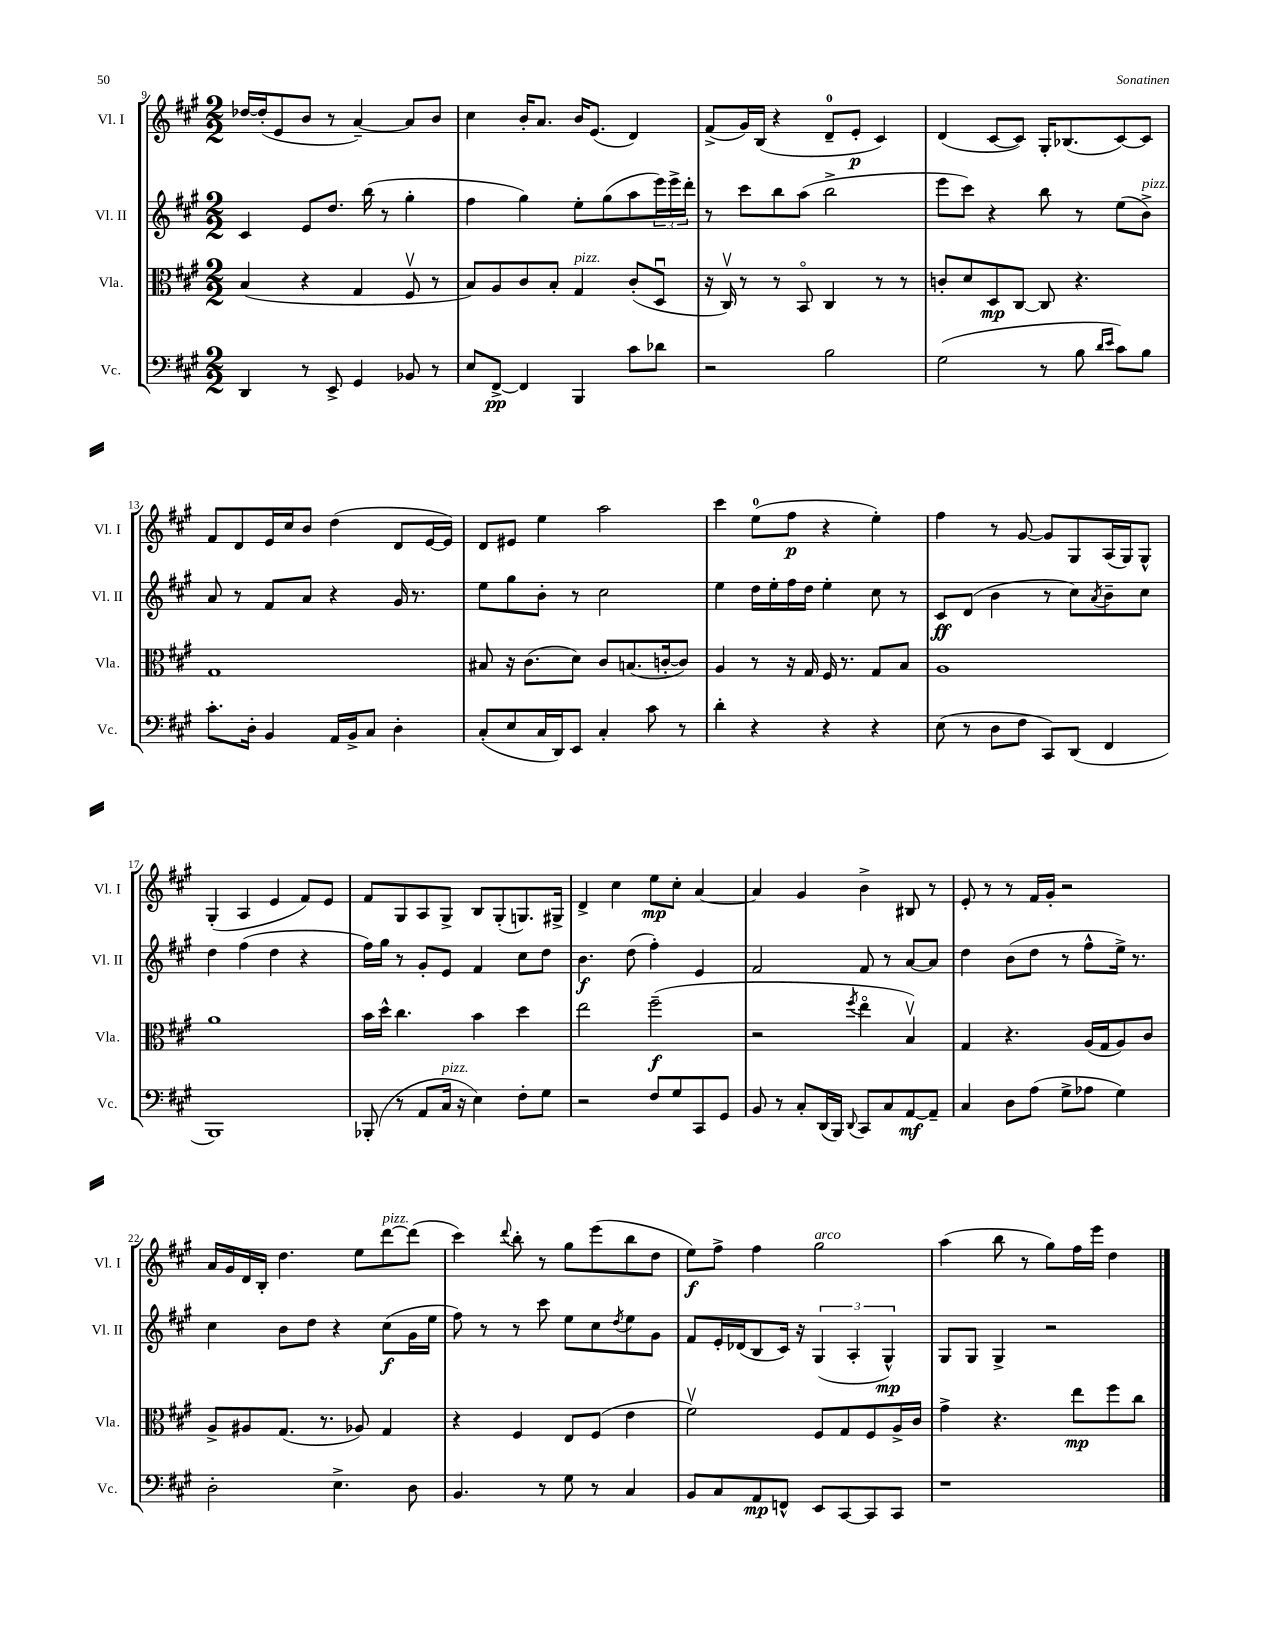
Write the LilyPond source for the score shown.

<<
\new StaffGroup <<
\new Staff = "s0" \with { instrumentName = "Vl. I" shortInstrumentName = "Vl. I" } {
    \clef treble \key a \major \numericTimeSignature \time 2/2
    des''16~ des''16-.( e'8 b'8 r8 a'4~--) a'8 b'8 |
    cis''4 b'16-. a'8. b'16 e'8.( d'4) |
    fis'8->( gis'16) b16( r4 d'8-0-- e'8-.\p cis'4) |
    d'4( cis'8~ cis'8) gis16-. bes8.( cis'8~) cis'8 |
    fis'8 d'8 e'16 cis''16 b'8 d''4( d'8 e'16~ e'16) |
    d'8 eis'8 e''4 a''2 |
    cis'''4 e''8-0( fis''8\p r4 e''4-.) |
    fis''4 r8 gis'8~ gis'8 gis8 a16( gis16) gis8-^ |
    gis4-.( a4 e'4 fis'8) e'8 |
    fis'8 gis8 a8 gis8-> b8 gis8-.( g8.) gis16-> |
    d'4-> cis''4 e''8\mp cis''8-. a'4~ |
    a'4 gis'4 b'4-> bis8 r8 |
    e'8-. r8 r8 fis'16 gis'16-. r2 |
    a'16 gis'16 d'16 b16-. d''4. e''8 d'''8~^\markup { \italic "pizz." } d'''8( |
    cis'''4) \appoggiatura { d'''8 } b''8-. r8 gis''8 e'''8( b''8 d''8 |
    e''8\f) fis''8-> fis''4 gis''2^\markup { \italic "arco" } |
    a''4( b''8 r8 gis''8) fis''16 e'''16 d''4 \bar "|." |
}
\new Staff = "s1" \with { instrumentName = "Vl. II" shortInstrumentName = "Vl. II" } {
    \clef treble \key a \major \numericTimeSignature \time 2/2
    cis'4 e'8 d''8. b''16( r8 gis''4-. |
    fis''4 gis''4) e''8-. gis''8( a''8 \tuplet 3/2 { e'''16) e'''16-> d'''16-. } |
    r8 cis'''8 b''8 a''8( b''2-> |
    e'''8 cis'''8) r4 b''8 r8 e''8( b'8->^\markup { \italic "pizz." }) |
    a'8 r8 fis'8 a'8 r4 gis'16 r8. |
    e''8 gis''8 b'8-. r8 cis''2 |
    e''4 d''16 e''16-. fis''16 d''16 e''4-. cis''8 r8 |
    cis'8\ff d'8( b'4 r8 cis''8) \acciaccatura { a'8 } b'8-- cis''8 |
    d''4 fis''4( d''4 r4 |
    fis''16) gis''16 r8 gis'8-. e'8 fis'4 cis''8 d''8 |
    b'4.\f d''8( fis''4-.) e'4 |
    fis'2 fis'8 r8 a'8~ a'8 |
    d''4 b'8( d''8 r8 fis''8-^ e''16->) r8. |
    cis''4 b'8 d''8 r4 cis''8\f( gis'16 e''16 |
    fis''8) r8 r8 cis'''8 e''8 cis''8 \acciaccatura { d''8 } e''8 gis'8 |
    fis'8 e'16-. des'16( b8 cis'16) r16 \tuplet 3/2 { gis4( a4-. gis4-^\mp) } |
    gis8 gis8 gis4-> r2 \bar "|." |
}
\new Staff = "s2" \with { instrumentName = "Vla." shortInstrumentName = "Vla." } {
    \clef alto \key a \major \numericTimeSignature \time 2/2
    b4( r4 gis4 fis8\upbow r8 |
    b8) a8 cis'8 b8-. gis4^\markup { \italic "pizz." } cis'8-.( d8\downbow |
    r16 cis16\upbow) r8 r8 b,8\flageolet cis4 r8 r8 |
    c'8-. d'8 d8\mp cis8~ cis8 r4. |
    gis1 |
    bis8 r16 cis'8.( d'8) cis'8 b8.( c'16~-. c'8) |
    a4 r8 r16 gis16 fis16 r8. gis8 b8 |
    a1 |
    a'1 |
    b'16 d''16-^ cis''4. b'4 d''4 |
    e''2 fis''2--\f( |
    r2 \acciaccatura { fis''8 } e''4\flageolet b4\upbow) |
    gis4 r4. a16( gis16 a8) cis'8 |
    a8-> ais8 gis8.( r8. aes8) gis4 |
    r4 fis4 e8 fis8( e'4 |
    fis'2\upbow) fis8 gis8 fis8 a16-> cis'16 |
    gis'4-> r4. e''8\mp fis''8 cis''8 \bar "|." |
}
\new Staff = "s3" \with { instrumentName = "Vc." shortInstrumentName = "Vc." } {
    \clef bass \key a \major \numericTimeSignature \time 2/2
    d,4 r8 e,8-> gis,4 bes,8 r8 |
    e8 fis,8~->\pp fis,4 b,,4 cis'8 des'8 |
    r2 b2 |
    gis2( r8 b8 \grace { d'16 e'16 } cis'8) b8 |
    cis'8.-. d16-. b,4 a,16 b,16-> cis8 d4-. |
    cis8-.( e8 cis16 d,16) e,8 cis4-. cis'8 r8 |
    d'4-. r4 r4 r4 |
    e8( r8 d8 fis8 cis,8) d,8( fis,4 |
    b,,1) |
    bes,,8-.( r8 a,8 cis16^\markup { \italic "pizz." } r16 e4) fis8-. gis8 |
    r2 fis8 gis8 cis,8 gis,8 |
    b,8 r8 cis8-. d,16( b,,16) \appoggiatura { d,8 } cis,8 cis8 a,8~\mf a,8-- |
    cis4 d8 a8( gis8-> aes8 gis4) |
    d2-. e4.-> d8 |
    b,4. r8 gis8 r8 cis4 |
    b,8 cis8 a,8\mp f,8-^ e,8 cis,8~ cis,8 cis,8 |
    r1 \bar "|." |
}
>>
>>
\layout { \context { \Score currentBarNumber = #9 } }
